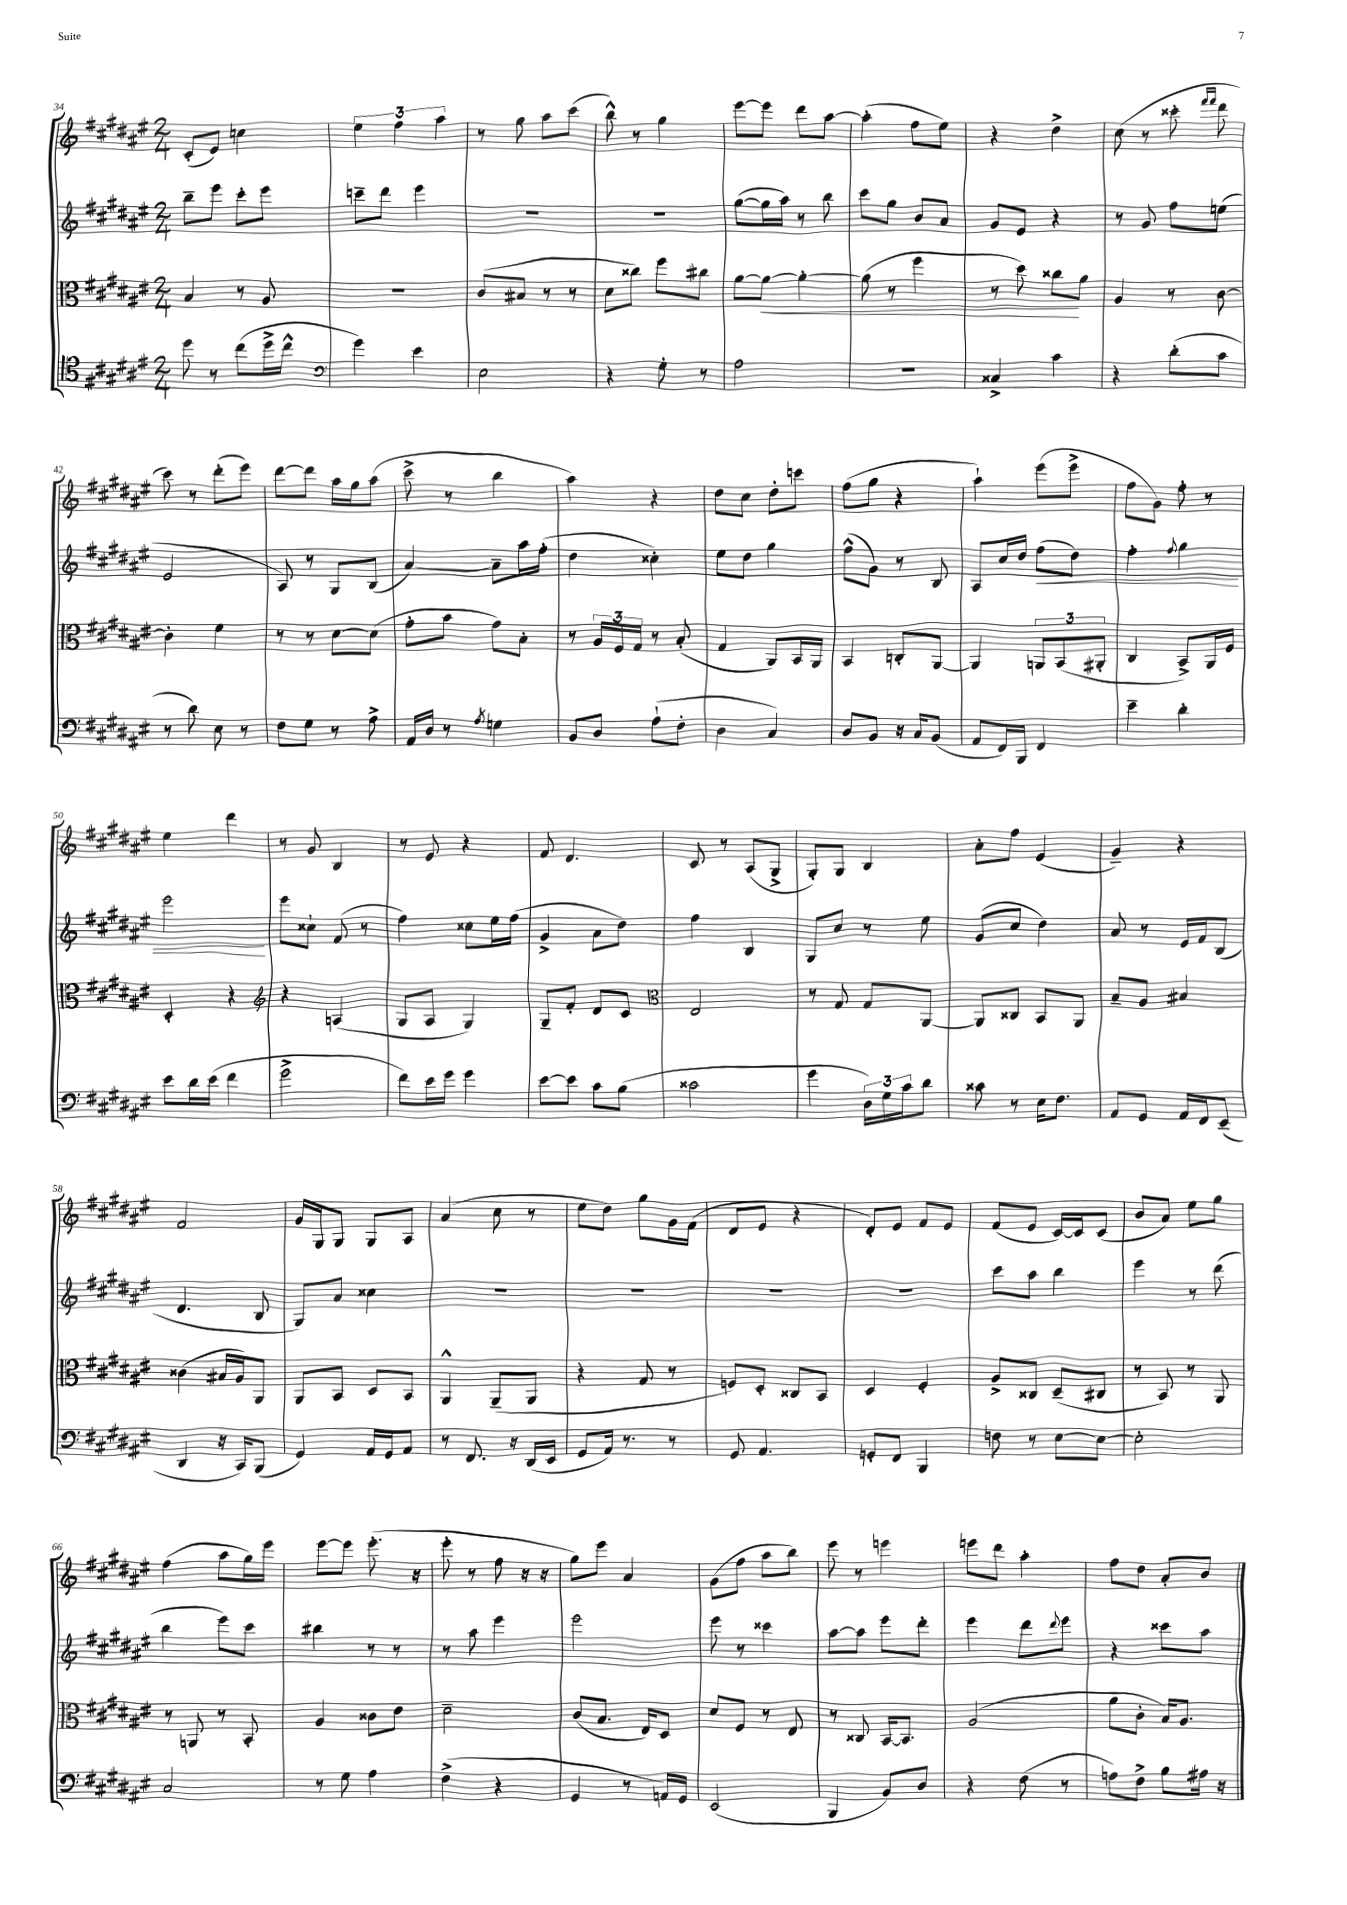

**kern	**kern	**kern	**kern
*staff4	*staff3	*staff2	*staff1
*clefC4	*clefC3	*clefG2	*clefG2
*k[f#c#g#d#a#e#]	*k[f#c#g#d#a#e#]	*k[f#c#g#d#a#e#]	*k[f#c#g#d#a#e#]
*M2/4	*M2/4	*M2/4	*M2/4
8dd#	4B	8bb~	(8c#'
8r	.	8eee#	8e#)
(8cc#	8r	8ccc#'	4cc
16dd#^	8A#	8eee#	.
16cc#^^	.	.	.
=	=	=	=
*clefF4	*	*	*
4g#)	2r	8ccc~	6ee#
.	.	8ddd#	.
.	.	.	6ff#
4e#	.	4eee#	.
.	.	.	6aa#
=	=	=	=
2E#	(8c#	2r	8r
.	8B#	.	8gg#
.	8r	.	8aa#
.	8r	.	(8ccc#
=	=	=	=
4r	8d#	2r	8bb^^)
.	8cc##)	.	8r
8G#'	8ff#	.	4gg#
8r	8cc#	.	.
=	=	=	=
2A#	[8a#	([8gg#	[8eee#
.	8a#_	16gg#]	8eee#]
.	.	16aa#)	.
.	4a#'_	8r	8ddd#
.	.	8bb	[8aa#
=	=	=	=
2r	(8a#]	8ccc#	(4aa#']
.	8r	8gg#	.
.	4ff#	8b	8ff#
.	.	8a#	8ee#)
=	=	=	=
4C##^	8r	8g#	4r
.	8dd#)	8e#	.
4c#	8cc##	4r	4dd#^
.	8a#	.	.
=	=	=	=
4r	4A#	8r	(8cc#
.	.	8g#	8r
(8d#'	8r	8ff#	8ccc##'
.	.	.	16qqfff#
.	.	.	16qqfff#
8c#	[8c#	(8ee	8ddd#
=	=	=	=
8r	4c#']	2e#	8ccc#)
8d#)	.	.	8r
8E#	4f#	.	(8ddd#'
8r	.	.	8eee#)
=	=	=	=
8F#	8r	8A#)	[8ddd#
8G#	8r	8r	8ddd#]
8r	[8d#	8G#	16aa#
.	.	.	16gg#
8A#^	(8d#]	(8B	(8aa#
=	=	=	=
16AA#	8g#'	[4a#)	8ccc#^
16D#	.	.	.
8r	8b	.	8r
8qA#	.	.	.
4G	8g#)	8a#~]	4bb
.	8B'	16aa#	.
.	.	(16ff#'	.
=	=	=	=
8BB	8r	4dd#	4aa#)
8D#	24A#	.	.
.	24F#	.	.
.	24G#	.	.
(8A#`	8r	4cc##')	4r
8F#'	(8B'	.	.
=	=	=	=
4D#	4G#	8ee#	8dd#
.	.	8dd#	8cc#
4C#)	8AA#)	4gg#	8dd#'
.	16BB	.	8ccc
.	16AA#	.	.
=	=	=	=
8D#	4BB	(8ff#^^	(8ff#
8BB	.	8g#)	8gg#
16r	8C'	8r	4r
16C#	.	.	.
(8BB	[8AA#	8B	.
=	=	=	=
8AA#	4AA#]	8A#	4aa#`)
16FF#)	.	16cc#	.
16BBB	.	16dd#	.
4FF#	12AA	(8ff#	(8eee#
.	(12BB	.	.
.	.	8dd#)	8eee#^
.	12AA#'	.	.
=	=	=	=
4e#~	4C#	4ff#'	8ff#
.	.	.	8g#)
.	.	8qqff#	.
4d#'	8BB^)	4gg#	8ff#'
.	16AA#	.	8r
.	16F#	.	.
=	=	=	=
8e#	4D#'	2eee#	4ee#
16d#	.	.	.
(16e#	.	.	.
4f#	4r	.	4ddd#
=	=	=	=
*	*clefG2	*	*
2g#^	4r	8eee#	8r
.	.	8cc##`	8g#
.	(4A	(8f#	4B
.	.	8r	.
=	=	=	=
8f#)	8G#	4ff#)	8r
16e#	8A#	.	8e#
16g#	.	.	.
4g#	4G#)	8cc##	4r
.	.	16ee#	.
.	.	(16ff#	.
=	=	=	=
[8e#	8G#~	4g#^	8f#
8e#]	8f#'	.	4.d#
8c#	8d#	8a#	.
(8B	8c#	8dd#)	.
=	=	=	=
*	*clefC3	*	*
2c##	2E#	4ff#	8c#
.	.	.	8r
.	.	4B	(8A#
.	.	.	8G#^
=	=	=	=
4g#	8r	8G#	8G#')
.	8G#	8cc#	8G#
24D#)	8G#	8r	4B
24G#	.	.	.
24c#	.	.	.
8d#	[8AA#	8ee#	.
=	=	=	=
8c##	8AA#]	(8g#	8a#'
8r	8C##	8cc#	8ff#
16E#	8BB	4dd#)	(4e#
8.F#	.	.	.
.	8AA#	.	.
=	=	=	=
8AA#	8B~	8a#	4g#~)
8GG#	8A#	8r	.
16AA#	4B#	16e#	4r
16FF#	.	16f#	.
(8EE#~	.	(8B	.
=	=	=	=
4DD#	(4c##	4.d#	2f#
16r	16B#	.	.
16CC#)	16A#)	.	.
(8BBB	8AA#	8B	.
=	=	=	=
4GG#)	8AA#	8G#)	16g#
.	.	.	16G#
.	8BB	8a#	8G#
16AA#	8D#	4cc##	8G#
16GG#	.	.	.
8AA#	8BB	.	8A#
=	=	=	=
8r	4AA#^^	2r	(4a#
8.FF#	.	.	.
.	(8AA#~	.	8cc#
16r	.	.	.
(16DD#	8AA#	.	8r
16EE#	.	.	.
=	=	=	=
8GG#	4r	2r	8ee#
16AA#)	.	.	8dd#)
8.r	.	.	.
.	8G#	.	8gg#
8r	8r	.	16g#
.	.	.	(16f#
=	=	=	=
8GG#	8F)	2r	8d#
4.AA#	8D#'	.	8e#
.	8C##	.	4r
.	8BB	.	.
=	=	=	=
8GG'	4D#	2r	8d#')
8FF#	.	.	8e#
4BBB	4F#'	.	8f#
.	.	.	8e#
=	=	=	=
8F	8A#^	8ccc#	(8f#
8r	8C##	8aa#	8e#
[8E#	(8D#~	4bb	[16c#)
.	.	.	16c#]
8E#_	8C#	.	(8c#
=	=	=	=
2E#']	8r	4eee#	8b
.	8BB)	.	8a#)
.	8r	8r	8ee#
.	8AA#	(8ddd#	8gg#
=	=	=	=
2C#	8r	4bb	(4ff#
.	8AA	.	.
.	8r	8eee#)	8aa#
.	8BB'	8ccc#	16gg#)
.	.	.	16eee#
=	=	=	=
8r	4A#	4bb#	[8eee#
8G#	.	.	8eee#]
4A#	8c##	8r	(8.eee#'
.	8e#	8r	.
.	.	.	16r
=	=	=	=
(4F#^	2d#~	8r	8eee#'
.	.	8aa#	8r
4r	.	4eee#	8ff#
.	.	.	16r
.	.	.	16r
=	=	=	=
4GG#	(8c#	2eee#	8gg#)
.	8.B	.	8eee#
8r	.	.	4a#
.	16E#)	.	.
16AA)	8D#	.	.
16GG#	.	.	.
=	=	=	=
(2EE#	8d#	8eee#	(8g#
.	8F#	8r	8ff#
.	8r	4ccc##	8aa#
.	8E#	.	8bb)
=	=	=	=
4BBB	8r	[8aa#	8eee#
.	8C##	8aa#]	8r
8BB)	[16BB	8eee#	4eee
.	8.BB]	.	.
8D#	.	8ddd#'	.
=	=	=	=
4r	(2A#	4eee#	8eee
.	.	.	8ddd#
(8F#	.	8ddd#	4aa#'
.	.	8qqddd#	.
8r	.	8eee#	.
=	=	=	=
8A)	8a#	4r	8ff#
8F#^	8c#'	.	8dd#
8B	16B)	8ccc##	8a#'
.	8.A#	.	.
16A#	.	8aa#	8b
16r	.	.	.
==	==	==	==
*-	*-	*-	*-
